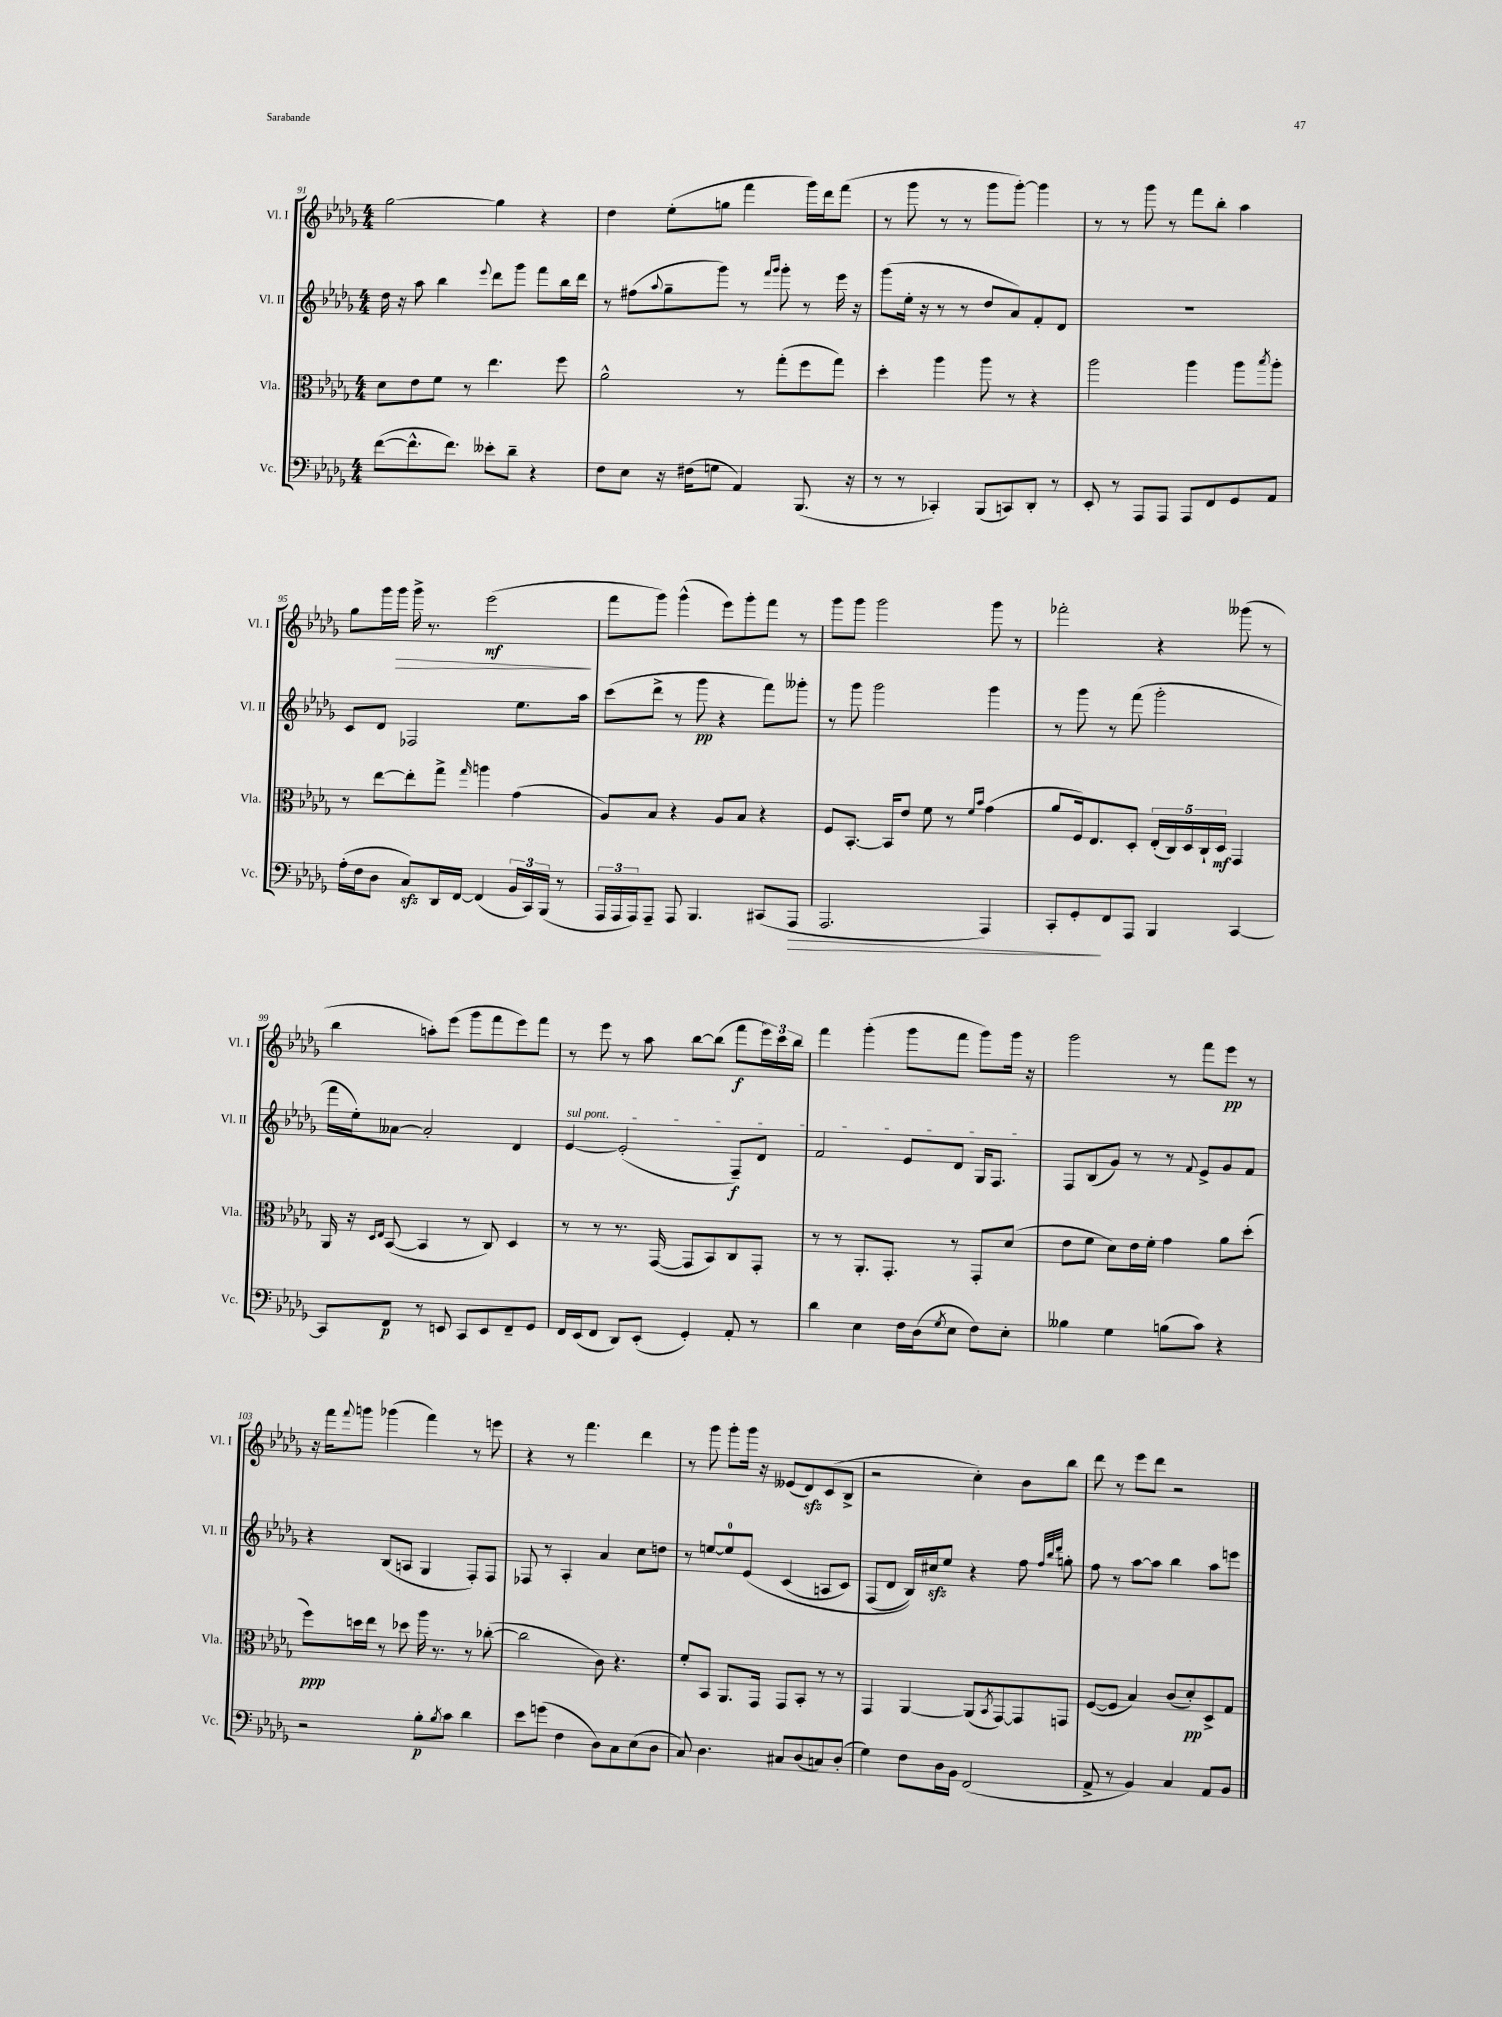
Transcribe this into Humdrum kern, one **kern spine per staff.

**kern	**kern	**kern	**kern
*staff4	*staff3	*staff2	*staff1
*clefF4	*clefC3	*clefG2	*clefG2
*k[b-e-a-d-g-]	*k[b-e-a-d-g-]	*k[b-e-a-d-g-]	*k[b-e-a-d-g-]
*M4/4	*M4/4	*M4/4	*M4/4
([8f	8d-	16dd-	[2gg-
.	.	16r	.
8.f^^]	8e-	8aa-	.
.	8f	4bb-	.
8.f)	.	.	.
.	8r	.	.
.	.	8qqeee-	.
8e--'	4.ee-	8ddd-	4gg-]
8d-~	.	8ggg-	.
4r	.	8fff	4r
.	8ff	16bb-	.
.	.	16ddd-	.
=	=	=	=
8F	2a-^^	8r	4dd-
8E-	.	(8ff#	.
.	.	8qqaa-	.
16r	.	8gg-~	(8ee-'
(16F#	.	.	.
8G	.	8ggg-)	8gg
4AA-)	8r	8r	4fff
.	.	16qqfff	.
.	.	16qqggg-	.
.	(8gg-'	8ggg-'	.
(8.BBB-	8ff	8r	16ggg-)
.	.	.	16ddd-
.	8gg-)	16eee-	(8fff
16r	.	16r	.
=	=	=	=
8r	4dd-'	(8ggg-	8r
8r	.	16ee-'	8ggg-
.	.	16r	.
4CC-')	4aa-	8r	8r
.	.	8r	8r
(8BBB-	8aa-	8dd-	8ggg-
8CC)	8r	8a-)	[8ggg-')
8DD-'	4r	8f'	4ggg-]
8r	.	8d-	.
=	=	=	=
8EE-'	2aa-	1r	8r
8r	.	.	8r
8AAA-	.	.	8ggg-
8AAA-	.	.	8r
8AAA-	4aa-	.	8fff
8FF	.	.	8bb-'
8GG-	8aa-	.	4aa-
.	8qbb-	.	.
8AA-	8aa-'	.	.
=	=	=	=
(16A-'	8r	8c	8gg-
16F	.	.	.
8D-	[8ee-	8d-	16ggg-
.	.	.	16ggg-
8C)	8ee-']	2F-	16ggg-^
.	.	.	8.r
16DD-	8gg-^	.	.
[16FF	.	.	.
.	16qqgg-	.	.
(4FF]	4aa	.	(2eee-
24BB-	(4g-	8.ee-	.
24CC)	.	.	.
(24BBB-	.	.	.
8r	.	.	.
.	.	16aa-	.
=	=	=	=
24AAA-	8A-)	(8ccc	8fff
24AAA-	.	.	.
24AAA-)	.	.	.
8AAA-~	8B-	8ddd-^	8ggg-)
8AAA-	4r	8r	(4ggg-^^
4.BBB-	.	8ggg-	.
.	8A-	4r	8eee-)
.	8B-	.	8ggg-'
(8CC#	4r	8fff)	8fff
8AAA-	.	8ggg--'	8r
=	=	=	=
2.AAA-	8F	8r	8ggg-
.	[8.BB-'	8ggg-	8ggg-
.	.	2ggg-	2ggg-
.	16BB-]	.	.
.	8e-	.	.
.	8f	.	.
.	8r	.	.
.	16qqf	.	.
.	16qqb-	.	.
4AAA-)	(4g-	4ggg-	8ggg-
.	.	.	8r
=	=	=	=
8CC'	8a-	8r	2fff-'
8GG-'	16F)	8ggg-	.
.	8.E-	.	.
8FF	.	8r	.
8AAA-	8D-'	(8fff	.
4BBB-	(20E-'	2ggg-'	4r
.	20C)	.	.
.	20D-	.	.
.	20C`	.	.
.	20D-	.	.
[4CC	4GG-	.	(8ggg--
.	.	.	8r
=	=	=	=
8CC]	16AA-	16fff	4bb-
.	16r	16ee-')	.
.	16qqD-	.	.
.	16qqE-	.	.
8FF	([8BB-	[8a--	.
8r	4BB-]	2a--']	8aa')
8EE	.	.	(8eee-
8CC	8r	.	8ggg-
8EE	8C)	.	8fff
8FF~	4D-	4d-	8eee-)
8GG-	.	.	8fff
=	=	=	=
16FF	8r	[4e-	8r
(16EE-	.	.	.
8FF	8r	.	8eee-
8DD-)	8.r	(2e-']	8r
(8EE-'	.	.	8aa-
.	([16GG-	.	.
4GG-')	8GG-]	.	[8bb-
.	8BB-)	.	(8bb-]
8AA-'	8C	8F~)	8fff
8r	8GG-'	8d-	24eee-)
.	.	.	24ccc
.	.	.	24bb-
=	=	=	=
4d-	8r	2f	4fff
.	8r	.	.
4E-	8.AA-'	.	(4ggg-'
.	8.GG-'	.	.
16F	.	8e-	8ggg-
(16D-	.	.	.
8qG-	.	.	.
8E-	8r	8d-	8fff
8F)	8GG-'	16G-	8ggg-)
.	.	8.F	.
8E-'	(8d-	.	16ggg-
.	.	.	16r
=	=	=	=
4B--	8e-	8F	2ggg-
.	8f	(8B-	.
4G-	8d-)	8g-)	.
.	16e-	8r	.
.	16f'	.	.
(8B	4g-	8r	8r
.	.	8qqf	.
8c)	.	8e-^	8fff
4r	8a-	8g-	8eee-
.	(8dd-'	8f	8r
=	=	=	=
2r	8ff)	4r	16r
.	.	.	16fff
.	.	.	8qqfff
.	16dd	.	8ggg
.	16ee-	.	.
.	8r	(8B-	(4ggg-
.	8dd-	8A	.
8B-'	16aa-	4G-	4fff)
.	8.r	.	.
8qB-	.	.	.
8c	.	.	.
4d-	8r	8F')	8r
.	([8cc-'	8F	8eee
=	=	=	=
8e-	2cc-]	8F-	4r
(8g	.	8r	.
4F	.	4A-'	8r
.	.	.	4.fff
8D-)	8c)	4a-	.
8C	4.r	.	.
(8E-	.	8cc	4ddd-
8D-	.	8dd	.
=	=	=	=
8C)	8f'	8r	8r
4.D-	8BB-	[8ee	8ggg-
.	8.AA-	8ee]	8ggg-'
.	.	&(8e-	16ggg-
.	16GG-	.	16r
8C#	8GG-	(4c	(8e--
(8D-	8BB-'	.	8d-)
8C)	8r	8A	(8c
(8D-'	8r	8c)	8B-^
=	=	=	=
4G-)	4GG-	(8F	2r
.	.	8d-	.
8F	[4AA-	16B-)&)	.
.	.	16cc#	.
16D-	.	8ee-	.
16BB-	.	.	.
(2FF	(8AA-]	4r	4cc')
.	8qBB-	.	.
.	[8GG-)	.	.
.	8GG-]	8ff	8b-
.	.	32qqff	.
.	.	32qqbb-	.
.	.	32qqddd-	.
.	8GG	8gg'	8bb-
=	=	=	=
8AA-^	([8F	8ff	8ddd-
8r	8F]	8r	8r
4BB-)	4B-)	[8aa-	8eee-
.	.	8aa-]	8ddd-
4C	(8c	4bb-	2r
.	8d-')	.	.
8AA-	8D-^	8aa-	.
8BB-	8G-	8eee	.
==	==	==	==
*-	*-	*-	*-
